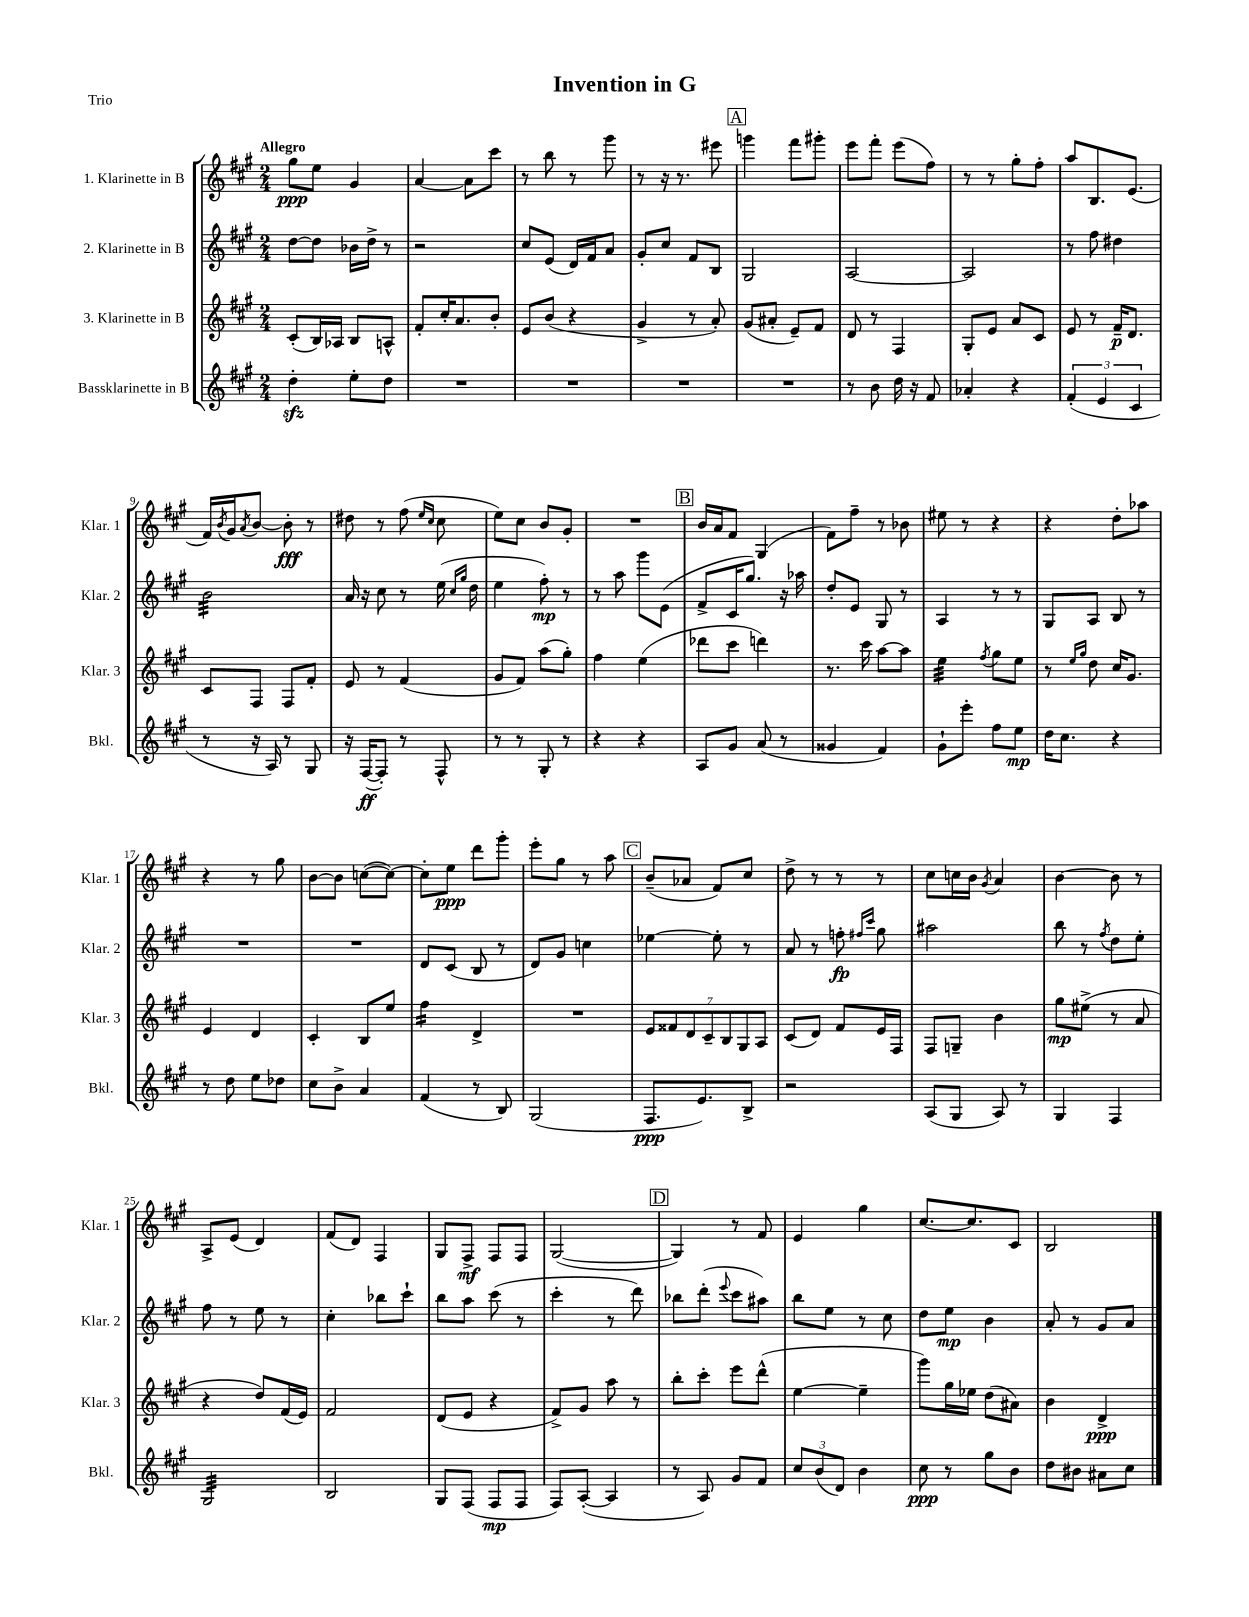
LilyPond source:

\header { title = "Invention in G" piece = "Trio" }
<<
\new StaffGroup <<
\new Staff = "s0" \with { instrumentName = "1. Klarinette in B" shortInstrumentName = "Klar. 1" } {
    \clef treble \key a \major \numericTimeSignature \time 2/4 \tempo "Allegro"
    gis''8\ppp e''8 gis'4 |
    a'4~ a'8 cis'''8 |
    r8 b''8 r8 gis'''8 |
    r8 r16 r8. eis'''8 |
    \mark \markup { \box "A" } g'''4 fis'''8 gis'''8-. |
    e'''8 fis'''8-. e'''8( fis''8) |
    r8 r8 gis''8-. fis''8-. |
    a''8 b8. e'8.( |
    fis'16) \acciaccatura { b'8 } gis'16 \acciaccatura { a'8 } b'8~ b'8-.\fff r8 |
    dis''8 r8 fis''8( \grace { e''16 cis''16 } cis''8 |
    e''8) cis''8 b'8 gis'8-. |
    R2 |
    \mark \markup { \box "B" } b'16 a'16 fis'8 gis4( |
    fis'8) fis''8-- r8 bes'8 |
    eis''8 r8 r4 |
    r4 d''8-. aes''8 |
    r4 r8 gis''8 |
    b'8~ b'8 c''8~( c''8~) |
    c''8-. e''8\ppp d'''8 gis'''8-. |
    e'''8-. gis''8 r8 a''8 |
    \mark \markup { \box "C" } b'8--( aes'8 fis'8) cis''8 |
    d''8-> r8 r8 r8 |
    cis''8 c''16 b'16 \acciaccatura { gis'8 } a'4 |
    b'4~ b'8 r8 |
    a8-> e'8( d'4) |
    fis'8( d'8) fis4 |
    gis8 fis8->\mf fis8 fis8 |
    gis2~( |
    \mark \markup { \box "D" } gis4) r8 fis'8 |
    e'4 gis''4 |
    cis''8.~ cis''8. cis'8 |
    b2 \bar "|." |
}
\new Staff = "s1" \with { instrumentName = "2. Klarinette in B" shortInstrumentName = "Klar. 2" } {
    \clef treble \key a \major \numericTimeSignature \time 2/4
    d''8~ d''8 bes'16 d''16-> r8 |
    r2 |
    cis''8 e'8( d'16) fis'16 a'8 |
    gis'8-. cis''8 fis'8 b8 |
    \mark \markup { \box "A" } gis2 |
    a2~ |
    a2 |
    r8 fis''8 dis''4 |
    b'2:32 |
    a'16 r16 cis''8 r8 e''16( \grace { cis''16 gis''16 } d''16 |
    e''4 fis''8-.\mp) r8 |
    r8 a''8 gis'''8 e'8( |
    \mark \markup { \box "B" } fis'8-> cis'16 gis''8.) r16 aes''16 |
    d''8-. e'8 gis8 r8 |
    a4 r8 r8 |
    gis8 a8 b8 r8 |
    R2 |
    R2 |
    d'8 cis'8( b8 r8 |
    d'8) gis'8 c''4 |
    \mark \markup { \box "C" } ees''4~ ees''8-. r8 |
    a'8 r8 f''8-.\fp \grace { fis''16 cis'''16 } gis''8 |
    ais''2 |
    b''8 r8 \acciaccatura { fis''8 } d''8 e''8-. |
    fis''8 r8 e''8 r8 |
    cis''4-. bes''8 cis'''8-! |
    b''8 a''8 cis'''8( r8 |
    cis'''4-. r8 d'''8) |
    \mark \markup { \box "D" } bes''8 d'''8-.( \appoggiatura { e'''8 } cis'''8 ais''8) |
    b''8 e''8 r8 cis''8 |
    d''8 e''8\mp b'4 |
    a'8-. r8 gis'8 a'8 \bar "|." |
}
\new Staff = "s2" \with { instrumentName = "3. Klarinette in B" shortInstrumentName = "Klar. 3" } {
    \clef treble \key a \major \numericTimeSignature \time 2/4
    cis'8-.( b16) aes16 b8 a8-^ |
    fis'8-. cis''16-. a'8. b'8-. |
    e'8 b'8( r4 |
    gis'4-> r8 a'8-.) |
    \mark \markup { \box "A" } gis'8( ais'8-. e'8--) fis'8 |
    d'8 r8 fis4 |
    gis8-. e'8 a'8 cis'8 |
    e'8 r8 fis'16--\p d'8. |
    cis'8 fis8 fis8 fis'8-. |
    e'8 r8 fis'4( |
    gis'8 fis'8) a''8( gis''8-.) |
    fis''4 e''4( |
    \mark \markup { \box "B" } des'''8 cis'''8 d'''4) |
    r8. cis'''16 a''8~ a''8 |
    e''4:32 \acciaccatura { fis''8 } gis''8 e''8 |
    r8 \grace { e''16 gis''16 } d''8 cis''16 gis'8. |
    e'4 d'4 |
    cis'4-. b8 e''8 |
    fis''4:16 d'4-> |
    R2 |
    \mark \markup { \box "C" } \tuplet 7/4 { e'8 fisis'8 d'8 cis'8-- b8 gis8 a8 } |
    cis'8( d'8) fis'8 e'16 fis16 |
    fis8 g8-- b'4 |
    gis''8\mp eis''8->( r8 a'8 |
    r4 d''8) fis'16( e'16) |
    fis'2 |
    d'8( e'8 r4 |
    fis'8->) gis'8 a''8 r8 |
    \mark \markup { \box "D" } b''8-. cis'''8-. e'''8 d'''8-^( |
    e''4~ e''4-- |
    gis'''8) gis''16 ees''16 d''8( ais'8) |
    b'4 d'4->\ppp \bar "|." |
}
\new Staff = "s3" \with { instrumentName = "Bassklarinette in B" shortInstrumentName = "Bkl." } {
    \clef treble \key a \major \numericTimeSignature \time 2/4
    d''4-.\sfz e''8-. d''8 |
    R2 |
    R2 |
    R2 |
    \mark \markup { \box "A" } R2 |
    r8 b'8 d''16 r16 fis'8 |
    aes'4-. r4 |
    \tuplet 3/2 { fis'4-.( e'4 cis'4 } |
    r8 r16 a16) r8 gis8 |
    r16 fis16~\ff( fis8-.) r8 fis8-^ |
    r8 r8 gis8-. r8 |
    r4 r4 |
    \mark \markup { \box "B" } a8 gis'8 a'8( r8 |
    gisis'4 fis'4) |
    gis'8-! e'''8-. fis''8 e''8\mp |
    d''16 cis''8. r4 |
    r8 d''8 e''8 des''8 |
    cis''8 b'8-> a'4 |
    fis'4( r8 b8) |
    gis2( |
    \mark \markup { \box "C" } fis8.\ppp e'8.) b8-> |
    r2 |
    a8( gis8 a8) r8 |
    gis4 fis4 |
    gis2:32 |
    b2 |
    gis8 fis8( fis8\mp fis8 |
    fis8) a8~-.( a4 |
    \mark \markup { \box "D" } r8 a8) gis'8 fis'8 |
    \tuplet 3/2 { cis''8 b'8( d'8) } b'4 |
    cis''8\ppp r8 gis''8 b'8 |
    d''8 bis'8 ais'8 cis''8 \bar "|." |
}
>>
>>
